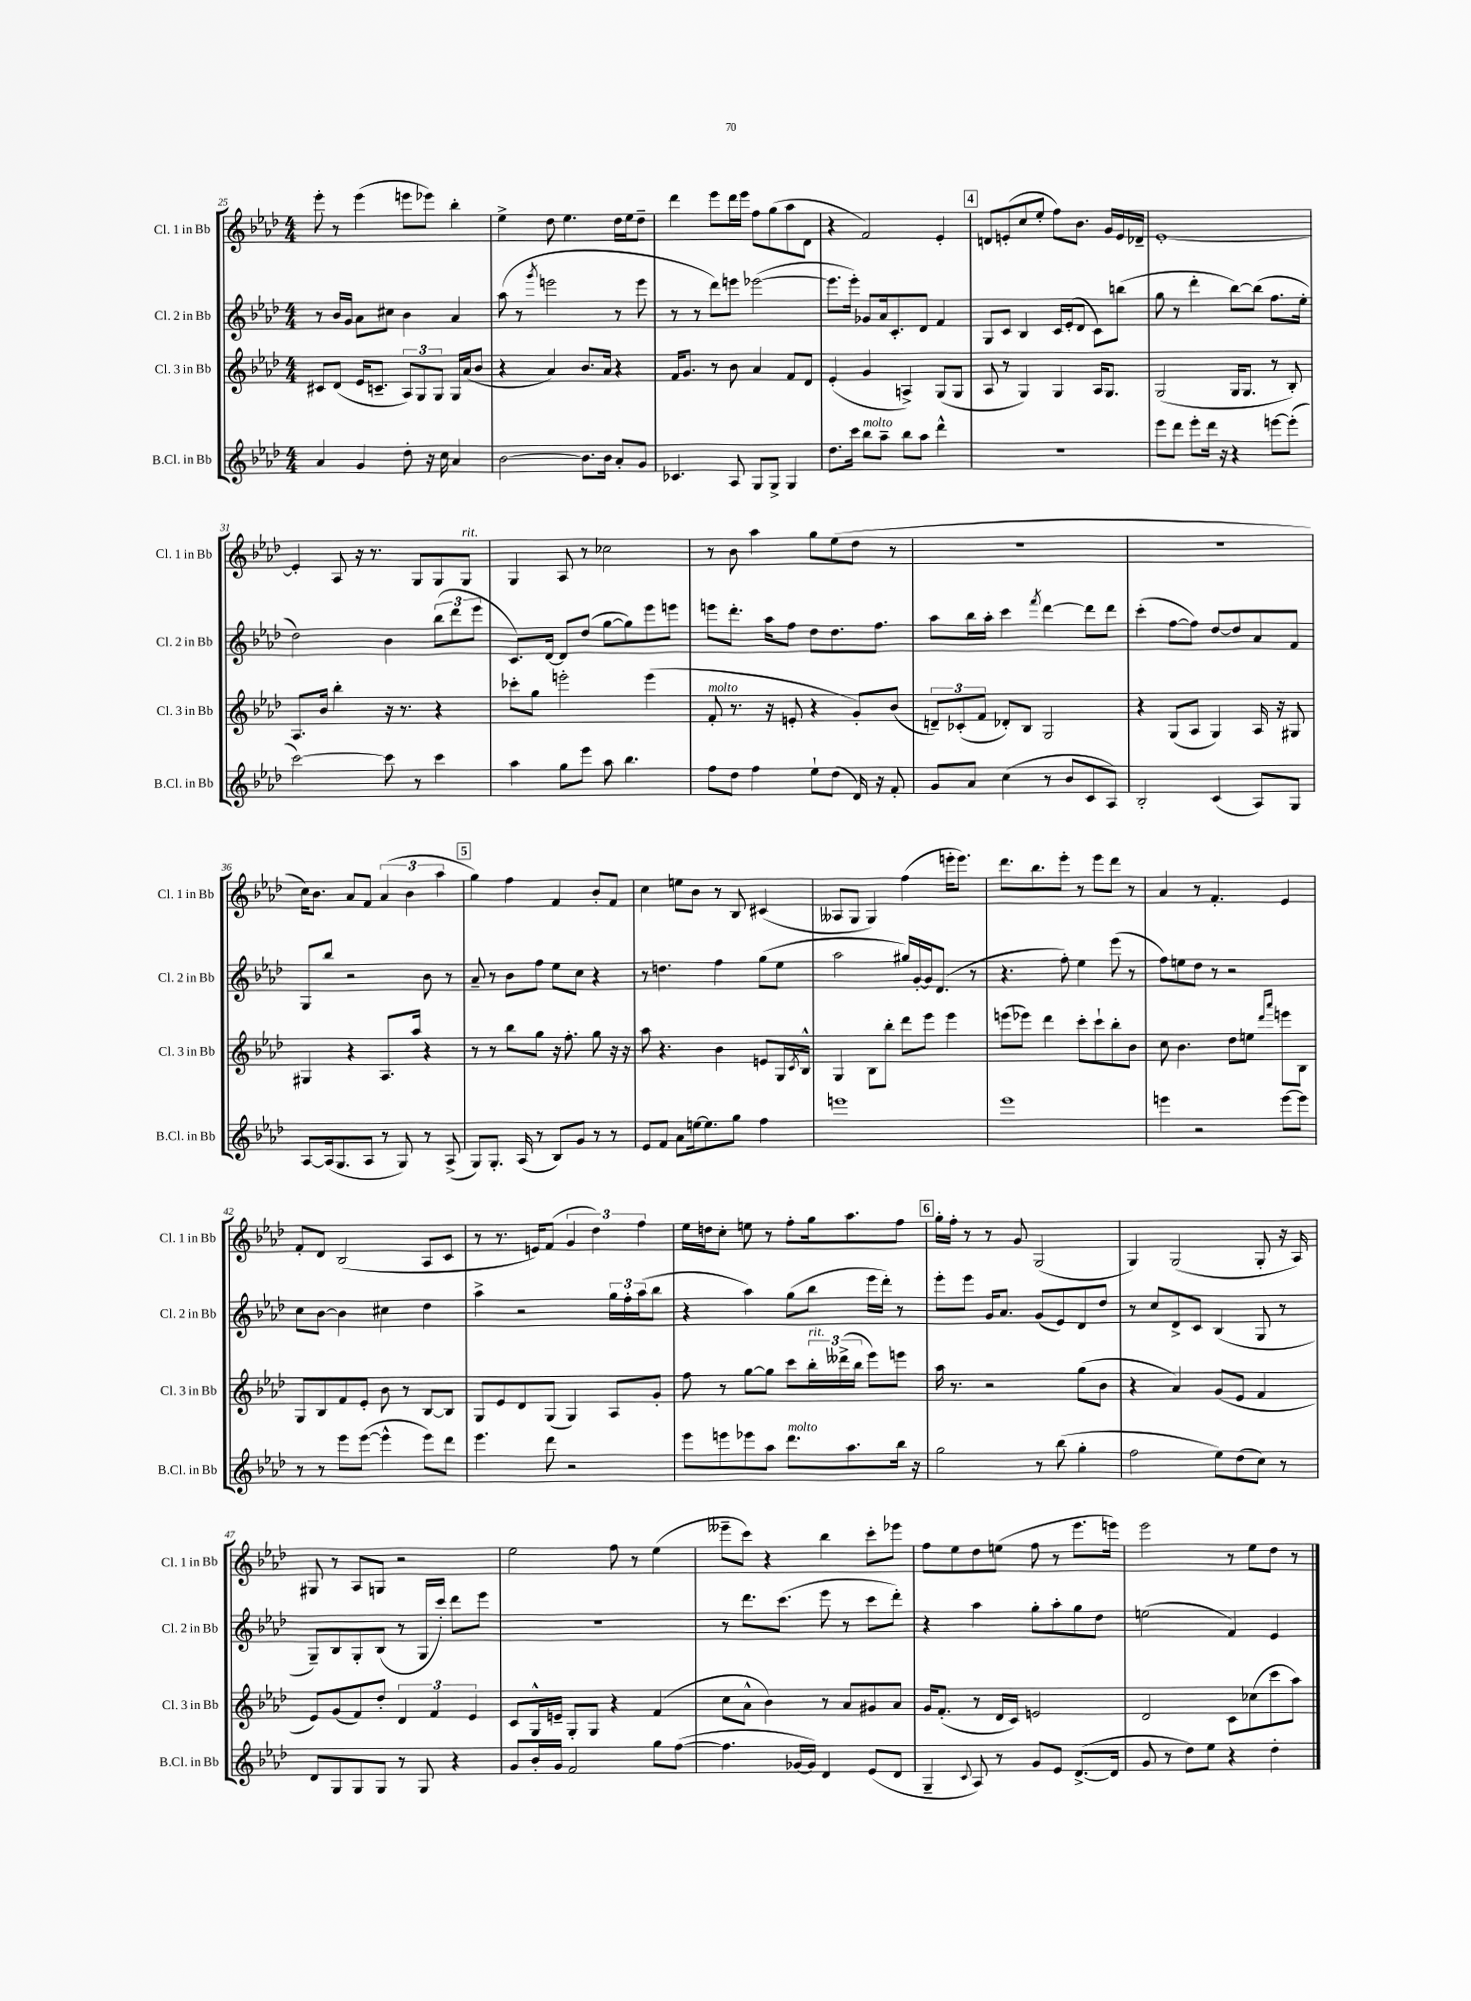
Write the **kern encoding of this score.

**kern	**kern	**kern	**kern
*part4	*part3	*part2	*part1
*staff4	*staff3	*staff2	*staff1
*I"B.Cl. in Bb	*I"Cl. 3 in Bb	*I"Cl. 2 in Bb	*I"Cl. 1 in Bb
*I'B.Cl. in Bb	*I'Cl. 3 in Bb	*I'Cl. 2 in Bb	*I'Cl. 1 in Bb
*clefG2	*clefG2	*clefG2	*clefG2
*k[b-e-a-d-]	*k[b-e-a-d-]	*k[b-e-a-d-]	*k[b-e-a-d-]
*M4/4	*M4/4	*M4/4	*M4/4
=25	=25	=25	=25
4a-/	8c#X/L	8r	8eee-'\
.	(8d-/J	16b-/LL	8r
.	.	16g/JJ	.
4g/	16e-/KL	8a-\L	(4eee-\
.	8.cn~/J	.	.
.	.	8cc#X\J	.
8dd-'\	12A-/L)	4b-\	8eeen\L
.	12G/	.	.
16r	.	.	8eee-X\J)
.	12G/J	.	.
16cc\	.	.	.
4a-/	16G/LL	4a-/	4bb-'\
.	(16a-/J	.	.
.	8b-/J	.	.
=26	=26	=26	=26
[2b-\	4r	(8aa-\	4ee-^\
.	.	8r	.
.	.	8qggg/	.
.	4a-/)	2eeen\	8dd-\
.	.	.	4.ee-\
8.b-\L]	8.b-/L	.	.
16b-\Jk	16a-/Jk	.	.
8a-'/L	4r	8r	16dd-\LL
.	.	.	16ee-\J
8g/J	.	8eee\	8dd-~\J
=27	=27	=27	=27
4.c-X/	16f/KL	8r	4ddd-\
.	8.g/J	.	.
.	.	8r	.
.	8r	8ddd-\L)	8eee-\L
8A-/	8b-\	8eeen\J	16ddd-\L
.	.	.	16eee-\JJ
8G/L	4a-/	([2eee-X\	8ff\L
8G^/J	.	.	(8gg\
4G/	8f/L	.	8aa-\
.	8d-/J	.	8d-\J
=28	=28	=28	=28
8.dd-\L	(4e-'/	8.eee-\L]	4r
16ccc\Jk	.	16eee-'\Jk)	.
!LO:TX:a:i:t=molto	!	!	!
8bb-\L	4g/	8g-X/L	2f/)
8aa-~\J	.	16a-/k	.
.	.	8.c'/	.
8bb-\L	4An^/)	.	.
8aa-\J	.	8d-/J	.
4ddd-^^\	(8G/L	4f/	4e-'/
.	8G/J	.	.
!!LO:REH:place=s1:t=4
=29	=29	=29	=29
1r	8A-/	8G/L	8dn/L
.	8r	8c/J	(8en'/
.	4G/)	4B-/	8cc/
.	.	.	8ee-'/J
.	4G/	16c/LL	8ff\L)
.	.	(16e-'/J	.
.	.	8d-/J	8.b-\J
.	16A-/KL	8c\L)	.
.	8.G/J	.	16g/LL
.	.	(8bbn\J	16e/
.	.	.	16d-X~/JJ
=30	=30	=30	=30
8eee-\L	(2G/	8gg\	[1e-'
8ddd-\J	.	8r	.
8eee-'\L	.	4ddd-'\	.
16ddd-\Jk	.	.	.
16r	.	.	.
4r	16G/KL	[8bb-\L)	.
.	8.G/J	.	.
.	.	(8bb-\J]	.
[8eeen\L	8r	8.ff\L	.
(8eee'\J]	8B-'/)	.	.
.	.	16ee-'\Jk	.
!!LO:LB:g=z
=31	=31	=31	=31
[2ccc\)	8.A-/L	2dd-\)	4e-'/]
.	16b-/Jk	.	.
.	4bb-'\	.	8A-/
.	.	.	16r
.	.	.	8.r
8ccc\]	16r	4b-\	.
.	8.r	.	.
8r	.	.	8G/L
4ccc\	4r	(12bb-\L	8G/
.	.	12ddd-\	.
!	!	!	!LO:TX:a:i:t=rit.
.	.	.	8G/J
.	.	12eee-\J	.
=32	=32	=32	=32
4aa-\	8ccc-X'\L	8.c/L)	4G/
.	8gg\J	.	.
.	.	[16d-/Jk	.
8gg\L	2eeen'\	8d-/L]	8A-/
8eee-\J	.	(8dd-/J	8r
8aa-\	.	[8gg\L	2cc-X\
4.bb-\	.	8gg\])	.
.	(4eee\	8eee-\	.
.	.	8eeen\J	.
=33	=33	=33	=33
!	!LO:TX:a:i:t=molto	!	!
8ff\L	8f'/	8eeen\L	8r
8dd-\J	8.r	8.ddd-'\J	8b-\
4ff\	.	.	4aa-\
.	16r	16aa-\KL	.
.	8en'/	8ff\J	.
8ee-`\L	4r	8dd-\L	8gg\L
(8dd-\J	.	8.dd-\	(8ee-\
16d-/)	8g'/L)	.	8dd-\J
16r	.	8.ff\J	.
8f'/	(8b-/J	.	8r
=34	=34	=34	=34
8g/L	12dn~/L)	8aa-\L	1r
.	(12c-X'/	.	.
8a-/J	.	16bb-\L	.
.	12f/J	.	.
.	.	16aa-'\JJ	.
(4cc\	8d-X'/L)	4ccc\	.
.	8B-/J	.	.
.	.	8qfff/	.
8r	2G/	[4ddd-\	.
8b-/L	.	.	.
8c/	.	8ddd-\L]	.
8A-/J)	.	8ddd-\J	.
=35	=35	=35	=35
2B-'/	4r	(4ccc'\	1r
.	(8G/L	[8ff\L	.
.	8A-/J	8ff\J])	.
(4c/	4G/)	[8dd-/L	.
.	.	8dd-/]	.
8A-/L)	16A-/	8a-/	.
.	16r	.	.
8G/J	8G#X/	8f/J	.
!!LO:LB:g=z
=36	=36	=36	=36
[8A-/L	4G#X/	8G/L	16cc\KL)
.	.	.	8.b-\J
(16A-/k]	.	8bb-/J	.
8.G/	.	.	.
.	4r	2r	8a-/L
8A-/J	.	.	8f/J
8r	8.A-/L	.	(6a-/
8G/)	.	.	.
.	.	.	6b-\
.	16aa-/Jk	.	.
8r	4r	8b-\	.
.	.	.	6aa-\
(8A-^/	.	8r	.
!!LO:REH:place=s1:t=5
=37	=37	=37	=37
8G/L)	8r	8a-~/	4gg\)
8.G'/J	8r	8r	.
.	8bb-\L	8b-\L	4ff\
(16A-/	.	.	.
8r	8gg\J	8ff\J	.
8B-/L)	16r	8ee-\L	4f/
.	8.ff'\	.	.
8g/J	.	8cc\J	.
8r	8gg\	4r	8b-'/L
8r	16r	.	8f/J
.	16r	.	.
=38	=38	=38	=38
8e-/L	8aa-\	8r	4cc\
8f/J	4.r	4.ddn\	.
8a-\L	.	.	8een\L
[16een\k	.	.	8b-\J
8.ee\]	.	.	.
.	4b-\	4ff\	8r
8gg\J	.	.	8B-/
4ff\	8en/L	(8gg\L	(4c#X/
.	16G/L	8ee-\J	.
.	8qc/	.	.
.	16B-^^/JJ	.	.
=39	=39	=39	=39
1eeen	4G/	2aa-\	8A--X/L
.	.	.	8G/J
.	8B-\L	.	4G/)
.	8bb-'\J	.	.
.	8ddd-\L	16gg#X/LL)	(4ff\
.	.	[16g'/	.
.	8eee-\J	16g/J]	.
.	.	(8.d-/J	.
.	4eee-\	.	16eeen'\KL
.	.	.	8.eee\J)
.	.	8r	.
=40	=40	=40	=40
1eee-	(8eeen\L	4.r	8.ddd-\L
.	8eee-X\J)	.	.
.	.	.	8.bb-\
.	4ddd-\	.	.
.	.	8ff'\)	8eee-'\J
.	8ccc'\L	4ee-\	8r
.	8ccc`\	.	8eee-\L
.	8bb-'\	(8eee-\	8ddd-\J
.	8b-\J	8r	8r
=41	=41	=41	=41
4eeen\	8cc\	8ff\L)	4a-/
.	4.b-\	8een\	.
2r	.	8dd-\J	8r
.	.	8r	4.f'/
.	8dd-\L	2r	.
.	8een\J	.	.
.	16qqddd-/LL	.	.
.	16qqaaa-/JJ	.	.
[8eee\L	8eeen\L	.	4e-/
8eee\J]	8B-\J	.	.
!!LO:LB:g=z
=42	=42	=42	=42
8r	8G/L	8cc\L	8f'/L
8r	8B-/	[8b-\J	8d-/J
8eee-\L	8f/	4b-\]	(2B-/
([8eee-\J	8e-'/J	.	.
4eee-^^\]	8b-\	4cc#X\	.
.	8r	.	.
8eee-\L)	[8B-/L	4dd-\	8A-/L
8ddd-\J	8B-/J]	.	8c/J
=43	=43	=43	=43
4.eee-\	8G/L	4aa-^\	8r
.	8e-/	.	8.r
.	8d-/	2r	.
.	.	.	16en/KL)
8ddd-\	(8G/J	.	(8f/J
2r	4G/)	.	6g/
.	.	.	6dd-\)
.	8A-/L	24gg\LL	.
.	.	24ff'\	.
.	.	(24aa-\J	6ff\
.	8g'/J	8bb-\J	.
=44	=44	=44	=44
8eee-\L	8ff\	4r	16ee-\LL
.	.	.	16ddn\J
8eeen\	8r	.	8cc'\J
8eee-X\	[8gg\L	4aa-\)	8een\
8aa-\J	8gg\J]	.	8r
!LO:TX:a:i:t=molto	!	!	!
8.ddd-\L	8ccc\L	(8gg\L	8ff'\L
!	!LO:TX:a:i:t=rit.	!	!
.	24bb-'\L	8bb-\J	16gg\k
.	(24ddd--X^\	.	.
8.aa-\	.	.	8.aa-\
.	24bb-\JJ	.	.
.	8eee-\L)	16eee-\LL	.
.	.	16ddd-'\JJ)	.
16bb-\Jk	8eeen\J	8r	8ff\J
16r	.	.	.
!!LO:REH:place=s1:t=6
=45	=45	=45	=45
2gg\	16aa-\	8eee-'\L	16gg'\LL
.	8.r	.	16ff'\JJ
.	.	8eee-\J	8r
.	2r	16g/KL	8r
.	.	8.a-/J	.
.	.	.	8g/
8r	.	(8g/L	(2G/
(8bb-\	.	8e-/)	.
4gg'\	(8gg\L	8d-/	.
.	8b-\J	8dd-/J	.
=46	=46	=46	=46
2ff\	4r	8r	4G/)
.	.	8cc/L	.
.	4a-/)	8d-^/	(2G/
.	.	8c/J	.
8ee-\L)	(8g/L	(4B-/	.
(8dd-\	8e-/J	.	.
8cc\J)	4f/	8G/	8G'/
8r	.	8r	16r
.	.	.	16A-/)
!!LO:LB:g=z
=47	=47	=47	=47
8d-/L	8e-/L)	8G~/L)	8G#X/
8G/	(8g/	8B-/	8r
8G/	8f/)	8G'/	8A-/L
8G/J	8dd-'/J	(8B-/J	8Gn/J
8r	6d-/	8r	2r
8G/	.	16G/LL	.
.	6f/	.	.
.	.	16ccc'/JJ)	.
4r	.	8ddd-\L	.
.	6e-/	.	.
.	.	8eee-\J	.
=48	=48	=48	=48
8g/L	8c/L	1r	2ee-\
16b-'/L	16G^^/L	.	.
16g/JJ	16en~/JJ	.	.
2f/	8G'/L	.	.
.	8G/J	.	.
.	4r	.	8ff\
.	.	.	8r
8gg\L	(4f/	.	(4ee-\
([8ff\J	.	.	.
=49	=49	=49	=49
4.ff\]	8cc\L	8r	8eee--X~\L
.	8a-^^\J	8.ddd-\L	8ccc\J)
.	4b-\)	.	4r
.	.	(8.ccc\J	.
[16g-X/LL	.	.	.
16g-/JJ])	.	.	.
4d-/	8r	8eee-\	4bb-\
.	8a-/L	8r	.
(8e-/L	8g#X/	8ccc\L	8ccc'\L
8d-/J	8a-/J	8ddd-'\J)	8eee-X\J
=50	=50	=50	=50
4G~/	16g/KL	4r	8ff\L
.	(8.f'/J	.	.
.	.	.	8ee-\
8qqc/	.	.	.
8A-/)	8r	4aa-\	8dd-\
8r	16d-/LL	.	(8een\J
.	16c/JJ)	.	.
8g/L	2en/	8gg'\L	8ff\
8e-/J	.	8aa-'\	8r
([8.d-^/L	.	8gg\	8.eee-\L
.	.	8dd-\J	.
16d-/Jk]	.	.	16eeen\Jk)
=51	=51	=51	=51
8g/	2d-/	(2een\	2eee-\
8r	.	.	.
8dd-\L)	.	.	.
8ee-\J	.	.	.
4r	8c\L	4f/)	8r
.	(8cc-X\	.	8ee-\L
4dd-'\	8ccc\	4e-/	8dd-\J
.	8aa-\J)	.	8r
==	==	==	==
*-	*-	*-	*-
